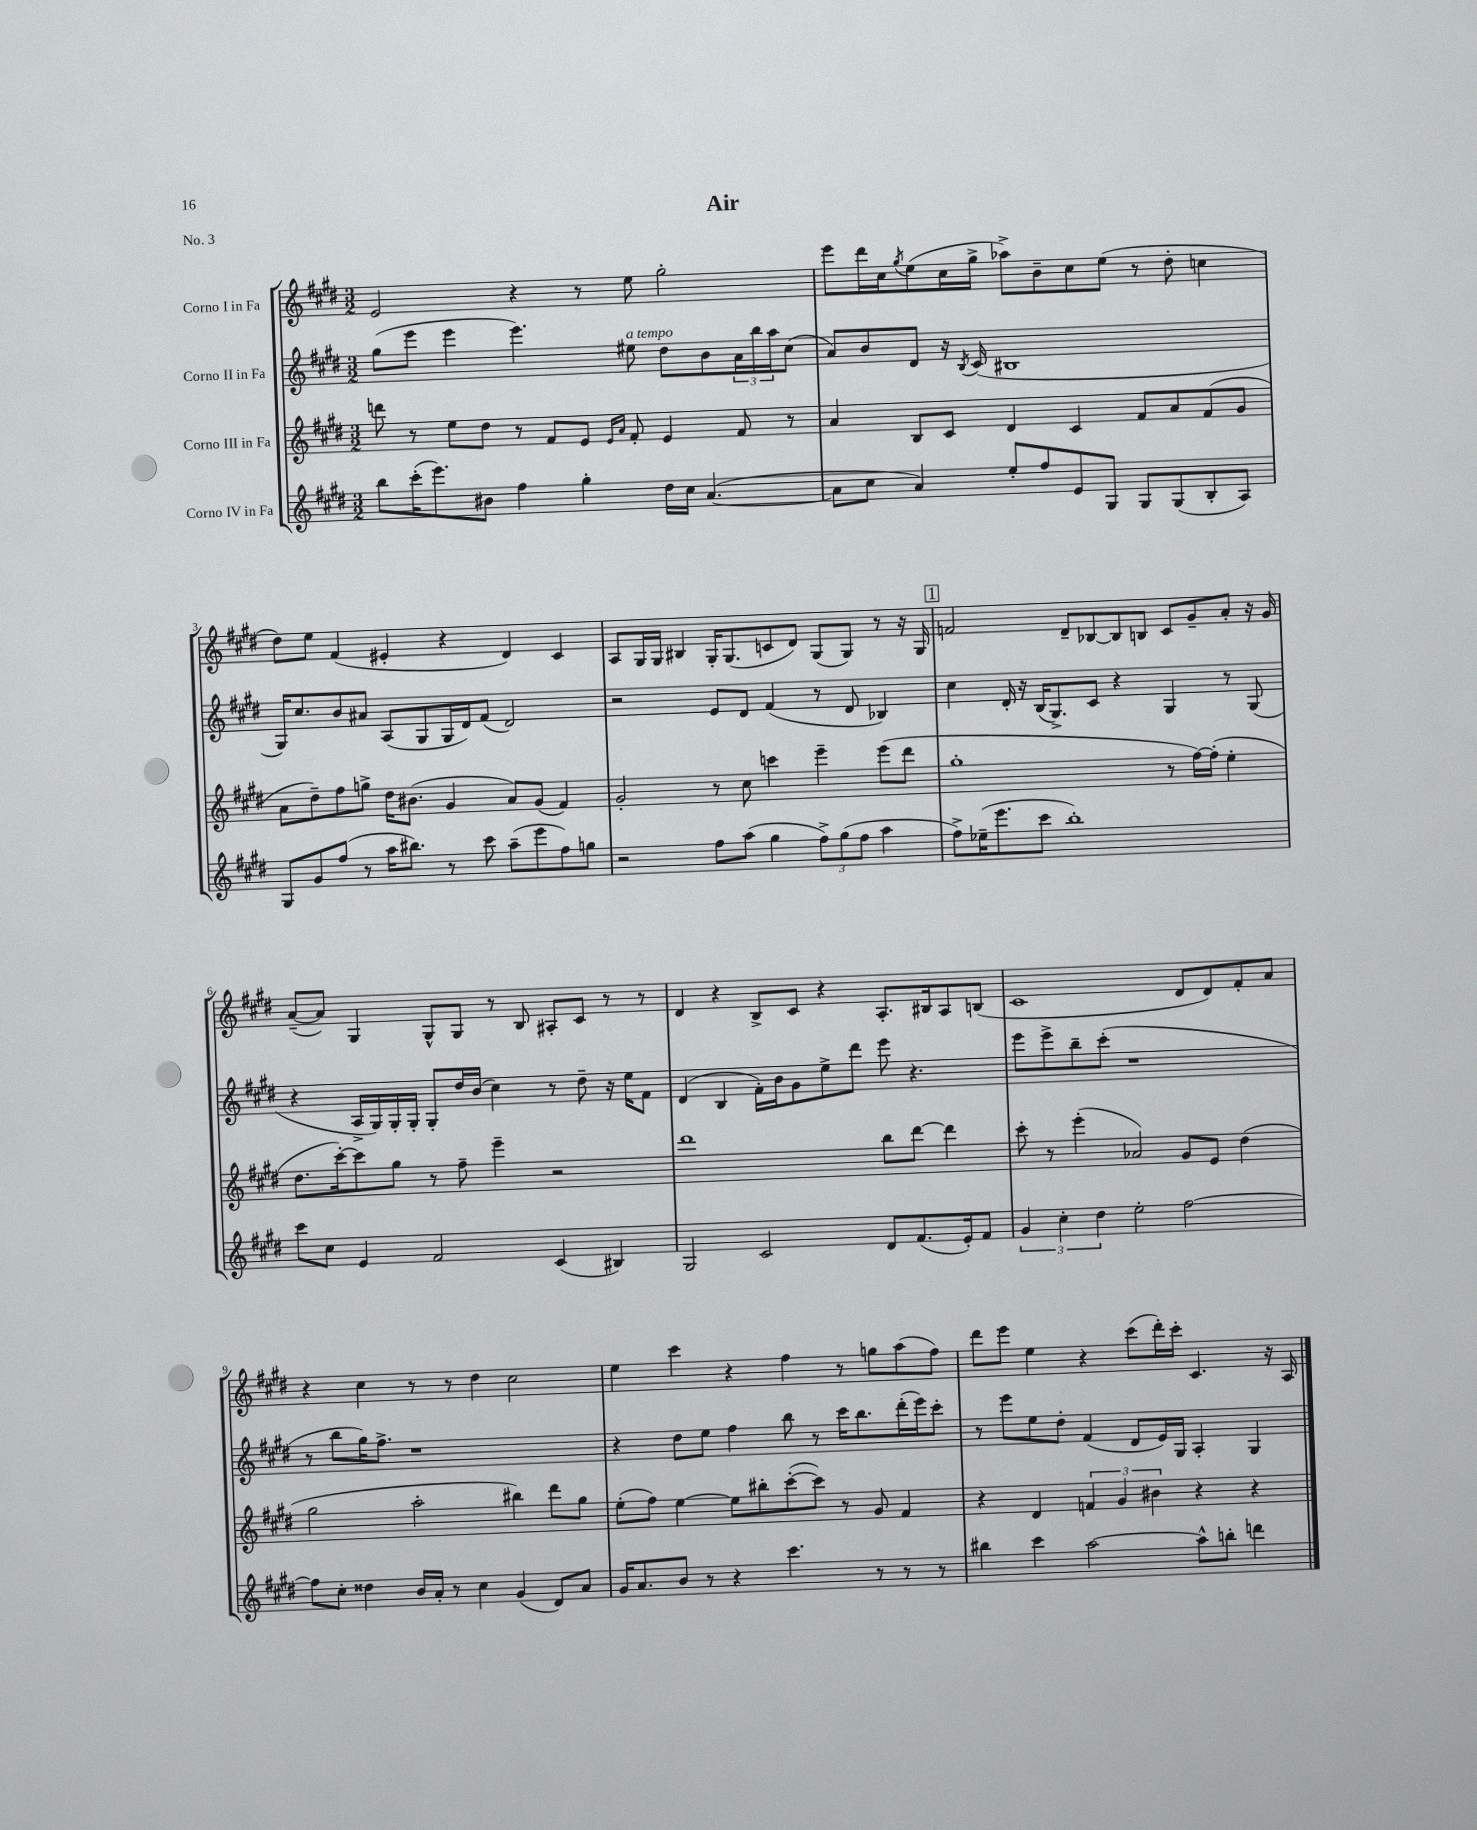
\header { title = "Air" piece = "No. 3" }
<<
\new StaffGroup <<
\new Staff = "s0" \with { instrumentName = "Corno I in Fa" } {
    \clef treble \key e \major \numericTimeSignature \time 3/2
    e'2 r4 r8 e''8 gis''2-. |
    e'''8 dis'''16 cis''16 \acciaccatura { gis''8 } e''8( cis''16 gis''16-> aes''8->) b'8-- cis''8 e''8( r8 dis''8-. c''4 |
    dis''8) e''8 fis'4( eis'4-. r4 dis'4) cis'4 |
    a8 gis16 gis16 bis4 gis16-. gis8.( c'8 dis'8) gis8( gis8) r8 r16 gis16 |
    \mark \markup { \box "1" } f'2 dis'8-- bes8~ bes8 b8 cis'8 gis'8-- a'8-. r16 gis'16 |
    a'8~--( a'8) gis4 gis8-^ gis8 r8 b8 ais8-. cis'8 r8 r8 |
    dis'4 r4 b8-> cis'8 r4 a8.-. bis16 a8 b8( |
    cis'1 dis'8 dis'8) fis'8-. a'8 |
    r4 cis''4 r8 r8 dis''4 cis''2 |
    e''4 cis'''4 r4 fis''4 r8 g''8 a''8( fis''8) |
    dis'''8 e'''8 e''4 r4 cis'''8( dis'''16-.) cis'''16-. cis'4. r16 a16 \bar "|." |
}
\new Staff = "s1" \with { instrumentName = "Corno II in Fa" } {
    \clef treble \key e \major \numericTimeSignature \time 3/2
    gis''8( e'''8 e'''4 e'''4.) eis''8^\markup { \italic "a tempo" } dis''8 b'8 \tuplet 3/2 { a'16 b''16 a''16 } cis''8( |
    a'8) b'8 dis'8 r16 \acciaccatura { b8 } cis'16( bis1 |
    gis16) cis''8. b'8 ais'8 a8( gis8 gis16 dis'16) fis'8( dis'2) |
    r2 e'8 dis'8 fis'4( r8 dis'8 bes4) |
    \mark \markup { \box "1" } cis''4 dis'16-. r16 b16( gis8.->) cis'8 r4 gis4 r8 gis8( |
    r4 a16-> gis16) gis16-. gis16-. gis8-. dis''16 b'16( cis''4) r8 dis''8-- r16 e''16 fis'8 |
    dis'4( b4 fis'16-.) b'16 gis'8 e''8-> dis'''8 e'''8 r4. |
    e'''8 e'''8-> b''8-- cis'''8-.( r1 |
    r8 b''8 gis''16) fis''8.-> r1 |
    r4 dis''8 e''8 fis''4 b''8 r8 cis'''16 b''8. dis'''16-.( e'''16) cis'''8-. |
    r8 e'''8 e''8 dis''8-. fis'4( dis'8 e'16) gis16 a4-. gis4 \bar "|." |
}
\new Staff = "s2" \with { instrumentName = "Corno III in Fa" } {
    \clef treble \key e \major \numericTimeSignature \time 3/2
    d'''8 r8 e''8 dis''8 r8 fis'8 e'8 \grace { e'16 a'16 } fis'8-. e'4 fis'8 r8 |
    a'4 b8 cis'8 dis'4 cis'4 fis'8 a'8 fis'8( gis'8 |
    a'8 dis''8--) fis''8 g''8-> dis''16 bis'8.( gis'4 a'8) gis'8( fis'4) |
    gis'2-. r8 cis''8 c'''4 e'''4-- e'''8( dis'''8 |
    \mark \markup { \box "1" } gis''1-. r8 fis''16~) fis''16-.( e''4-. |
    dis''8. cis'''16~-.) cis'''8 gis''8 r8 fis''8-- e'''4-- r2 |
    dis'''1 b''8 dis'''8~ dis'''4 |
    cis'''8-. r8 e'''4-.( aes'2) gis'8 e'8 dis''4( |
    gis''2 a''2-. bis''4) dis'''8 gis''8 |
    e''8-.( fis''8) e''4~ e''8 bis''8-. cis'''8~-.( cis'''8) r8 gis'8 fis'4 |
    r4 dis'4 \tuplet 3/2 { f'4 gis'4 bis'4 } r4 r4 \bar "|." |
}
\new Staff = "s3" \with { instrumentName = "Corno IV in Fa" } {
    \clef treble \key e \major \numericTimeSignature \time 3/2
    b''8 cis'''16-.( e'''8.) bis'8 fis''4 gis''4-. dis''16 cis''16 a'4.~( |
    a'8 cis''8 a'4) e''8-. fis''8 e'8 gis8 gis8 gis8( b8-. a8) |
    gis8 gis'8 fis''8( r8 a''16 bis''8.) r8 cis'''8 a''8--( e'''8 fis''8) g''8 |
    r2 fis''8 a''8( gis''4 \tuplet 3/2 { fis''8->) gis''8( fis''8 } a''4 |
    \mark \markup { \box "1" } fis''8->) ees''16--( e'''8. cis'''8 b''1-.) |
    cis'''8 cis''8 e'4 fis'2 cis'4( bis4) |
    gis2 cis'2 dis'8 fis'8.( e'16-.) fis'8 |
    \tuplet 3/2 { gis'4 cis''4-. dis''4 } e''2-. fis''2~ |
    fis''8 cis''8-. disis''4 b'16 a'16-. r8 cis''4 gis'4( dis'8) a'8 |
    gis'16 a'8. b'8 r8 r4 cis'''4. r8 r8 r8 |
    bis''4 cis'''4 a''2~ a''8-^ b''8-. d'''4 \bar "|." |
}
>>
>>
